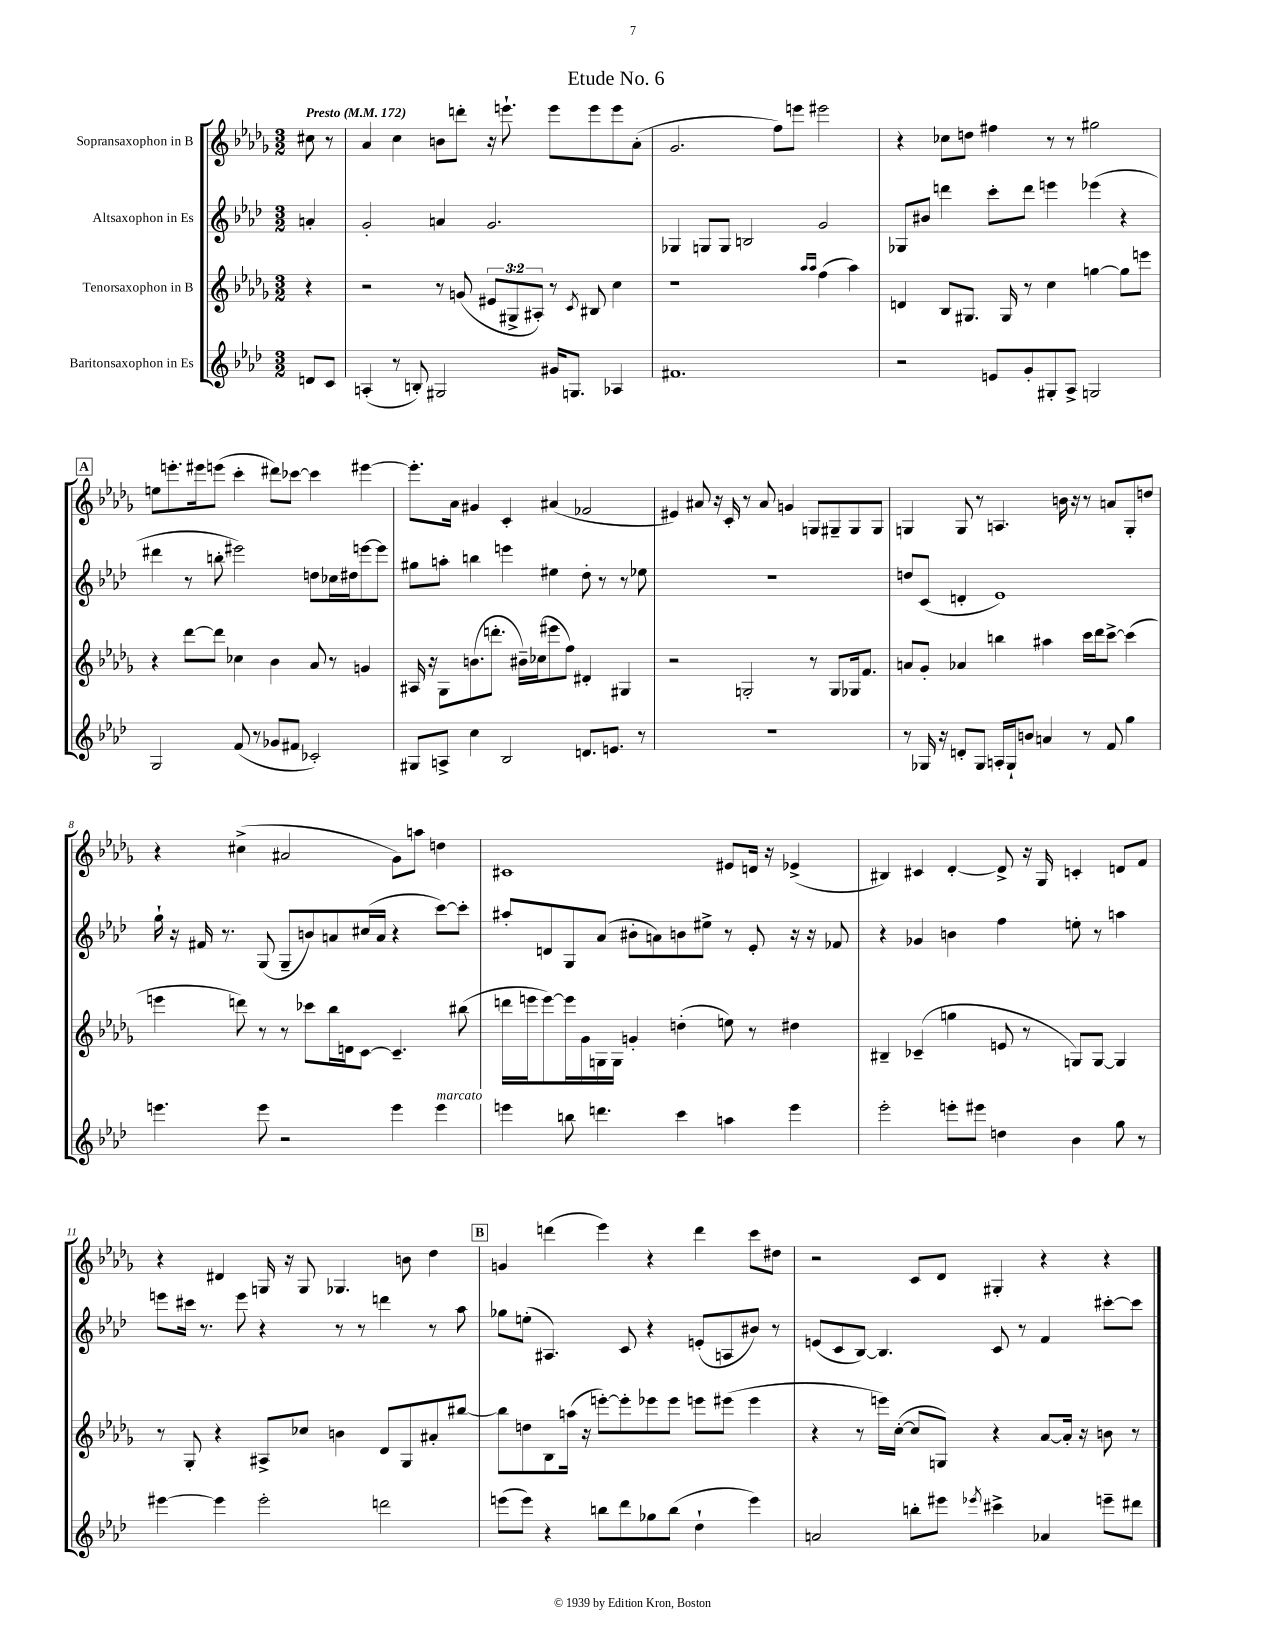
\header { title = "Etude No. 6" }
<<
\new StaffGroup <<
\new Staff = "s0" \with { instrumentName = "Sopransaxophon in B" } {
    \clef treble \key des \major \numericTimeSignature \time 3/2 \partial 4 \tempo "Presto" 4 = 172
    \autoBeamOff cis''8 r8 |
    aes'4 c''4 b'8[ d'''8]-. r16 e'''8.-! e'''8[ e'''8 e'''8 aes'8]-.( |
    ges'2. f''8[) e'''8] eis'''2 |
    r4 ces''8[ d''8] fis''4 r8 r8 gis''2 |
    \mark \markup { \box "A" } e''8[ e'''8.-. eis'''16 e'''8]( c'''4-. dis'''8[) ces'''8]~ ces'''4 eis'''4~ |
    eis'''8.[-. aes'16] gis'4 c'4-. ais'4( fes'2 |
    eis'4) ais'8 r16 c'16-. r8 ais'8 g'4 g8[ gis8-- gis8 gis8] |
    g4 g8 r8 a4. b'16 r16 r8 a'8[ g8-. d''8] |
    r4 cis''4->( ais'2 ges'8[) a''8] d''4 |
    cis'1 eis'8[ d'16] r16 ees'4->( |
    bis4) cis'4 des'4~-. des'8-> r16 ges16 c'4-. d'8[ f'8] |
    r4 dis'4 g16 r16 g8 ges4. b'8 des''4 |
    \mark \markup { \box "B" } g'4 d'''4( ees'''4) r4 d'''4 c'''8[ dis''8] |
    r2 c'8[ des'8] gis4-. r4 r4 \bar "|." |
}
\new Staff = "s1" \with { instrumentName = "Altsaxophon in Es" } {
    \clef treble \key aes \major \numericTimeSignature \time 3/2 \partial 4
    \autoBeamOff a'4-. |
    g'2-. a'4 g'2. |
    ges4 g8[ g8] b2 g'2 |
    ges8[ bis'8] d'''4 c'''8[-. d'''8] e'''4 ees'''4( r4 |
    \mark \markup { \box "A" } dis'''4 r8 b''8-. eis'''2) d''8[ ces''16 dis''16 e'''8~ e'''8] |
    gis''8[ a''8]-. b''4 e'''4 eis''4 des''8-. r8 r8 ees''8 |
    R1. |
    d''8[ c'8]( d'4-. ees'1) |
    g''16-! r16 fis'16 r8. g8( g8[-- b'8) a'8 cis''16( a'16] r4 c'''8[~) c'''8]-. |
    ais''8[-. d'8 g8 aes'8]( bis'8[-. a'8) b'8 eis''8]-> r8 ees'8-. r16 r16 fes'8 |
    r4 ges'4 b'4 f''4 e''8-. r8 a''4 |
    e'''8[ cis'''16] r8. e'''8 r4 r8 r8 d'''4 r8 aes''8 |
    \mark \markup { \box "B" } ges''8[ e''8]-.( ais4.) c'8 r4 e'8[-.( a8 bis'8]) r8 |
    e'8[( c'8 bes8]~) bes4. c'8 r8 f'4 cis'''8[~-. cis'''8] \bar "|." |
}
\new Staff = "s2" \with { instrumentName = "Tenorsaxophon in B" } {
    \clef treble \key des \major \numericTimeSignature \time 3/2 \override Staff.TupletNumber.text = #tuplet-number::calc-fraction-text \partial 4
    \autoBeamOff r4 |
    r2 r8 g'8( \tuplet 3/2 { eis'8[ gis8-> ais8]-.) } r8 \acciaccatura { c'8 } bis8 c''4 |
    r1 \grace { aes''16[ aes''16] } f''4( aes''4) |
    d'4 bes8[ gis8.] gis16 r8 c''4 g''4~ g''8[ e'''8] |
    \mark \markup { \box "A" } r4 des'''8[~ des'''8] ces''4 bes'4 aes'8 r8 g'4 |
    ais16 r16 ges8[ b'8.( d'''8.]-. bis'16[--) ces''16( eis'''8 f''8]) dis'4-. gis4 |
    r2 g2-. r8 g8[ ges16 f'8.] |
    a'8[ ges'8]-. aes'4 b''4 ais''4 c'''16[ des'''16 c'''8]~-> c'''4( |
    e'''4 d'''8) r8 r8 ces'''8[ bes''16 d'16 c'8]~ c'4.-- bis''8( |
    d'''16[ e'''16 e'''8~) e'''16 ges'16 g16 g16] g'4-. d''4-.( e''8) r8 dis''4 |
    bis4-- ces'4--( g''4 e'8 r8 g8[) g8]~ g4 |
    r8 ges8-. r4 ais8[-> ces''8] b'4 des'8[ ges8 ais'8-. bis''8]~ |
    \mark \markup { \box "B" } bis''8[ d''8 bes8 a''16]( r16 e'''8[~-.) e'''8-. ees'''8 ees'''8] e'''8[ eis'''8]( eis'''4 |
    r4 r8 e'''16[) c''16]~-.( c''8[ g8]) r4 aes'8[~ aes'16]-. r16 b'8 r8 \bar "|." |
}
\new Staff = "s3" \with { instrumentName = "Baritonsaxophon in Es" } {
    \clef treble \key aes \major \numericTimeSignature \time 3/2 \partial 4
    \autoBeamOff d'8[ c'8] |
    a4-.( r8 b8-.) gis2 gis'16[ g8.] aes4 |
    fis'1. |
    r2 e'8[ g'8-. gis8-. aes8]-> g2 |
    \mark \markup { \box "A" } g2 f'8( r8 ges'8[ fis'8] ces'2-.) |
    gis8[ a8]-> c''4 bes2 d'8.[ e'8.] r8 |
    R1. |
    r8 ges16 r16 d'8[-. ges8] a16[-. ges16-! b'8] a'4 r8 f'8 g''4 |
    e'''4. e'''8 r2 e'''4 e'''4^\markup { \italic "marcato" } |
    e'''4 b''8 d'''4. c'''4 a''4 e'''4 |
    ees'''2-. e'''8[-. eis'''8] d''4 bes'4 g''8 r8 |
    eis'''4~ eis'''4 eis'''2-. d'''2 |
    \mark \markup { \box "B" } e'''8[( e'''8]) r4 b''8[ des'''8 ges''8 b''8]( des''4-! e'''4) |
    a'2 b''8[-. eis'''8] \acciaccatura { ees'''8 } cis'''4-> aes'4 e'''8[-- dis'''8] \bar "|." |
}
>>
>>
